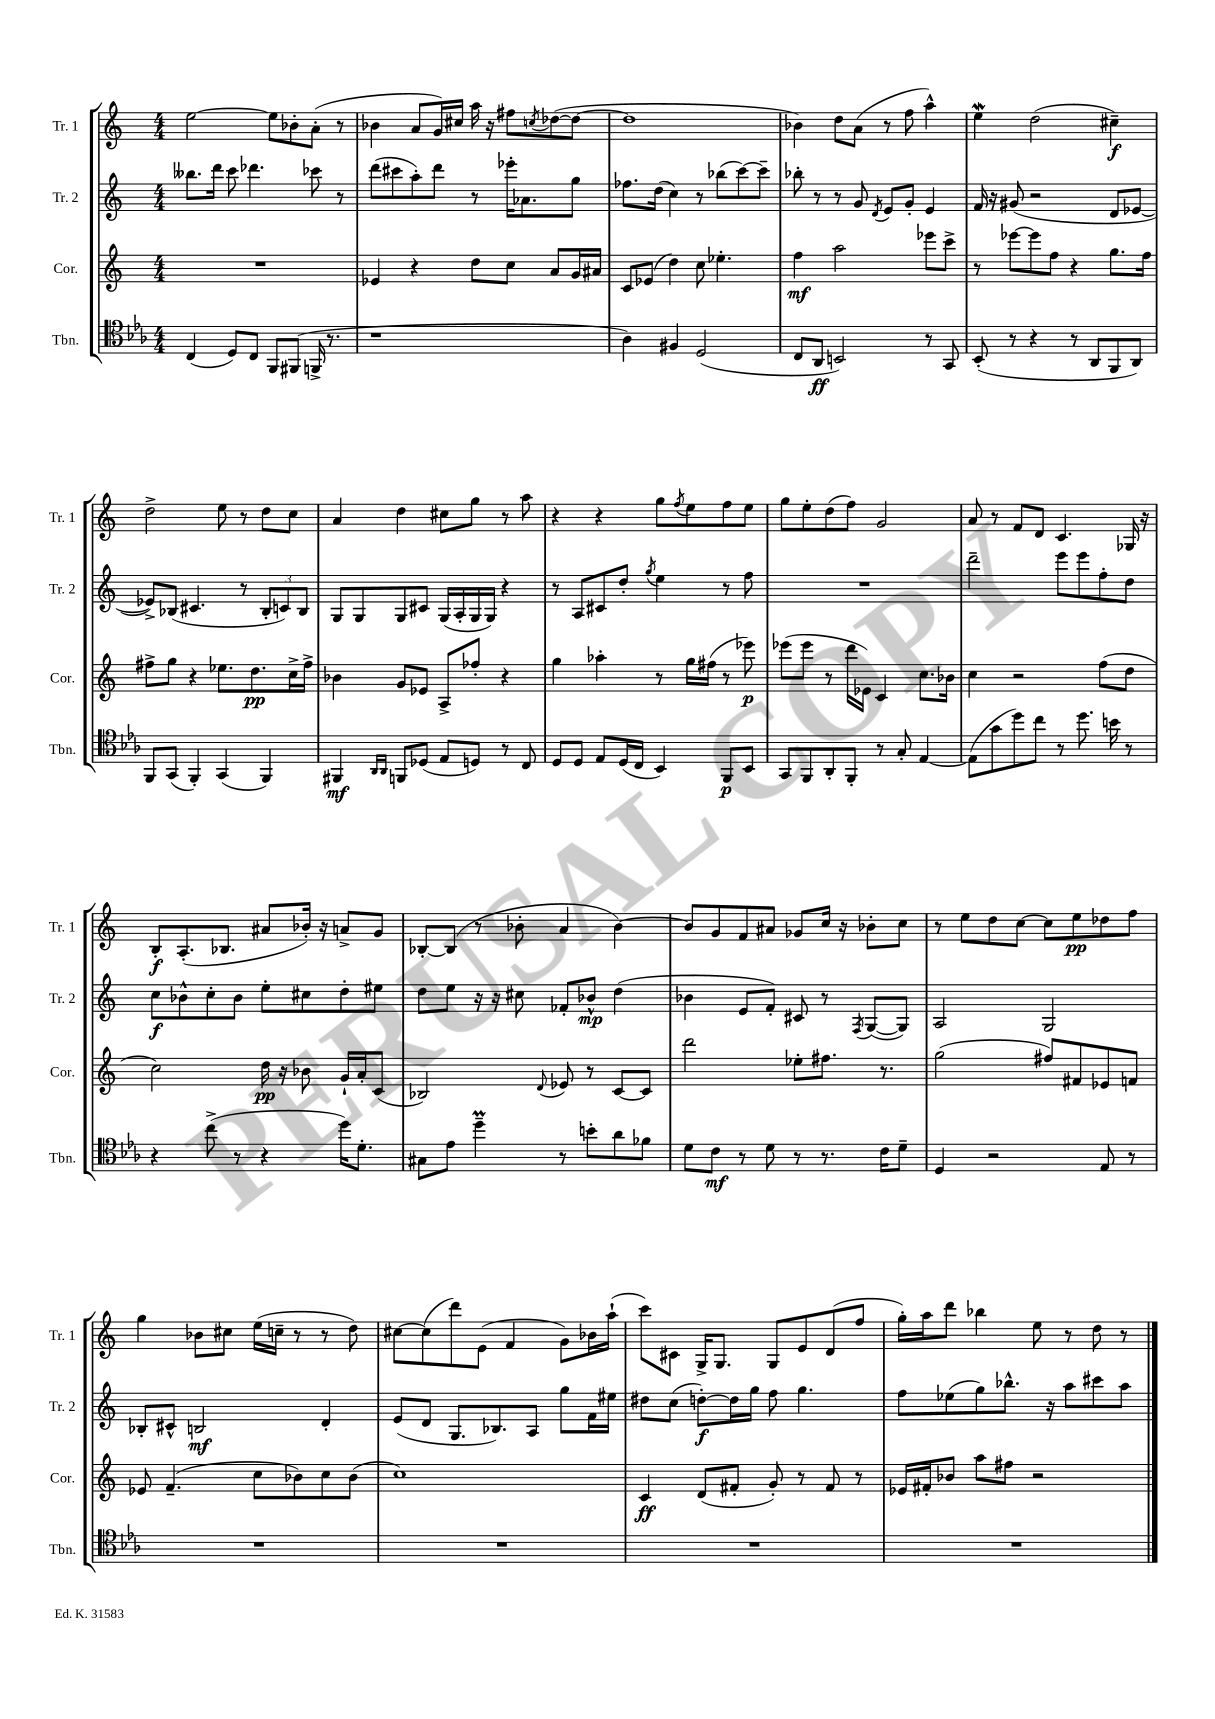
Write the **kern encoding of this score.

**kern	**dynam	**kern	**dynam	**kern	**dynam	**kern	**dynam
*part4	*part4	*part3	*part3	*part2	*part2	*part1	*part1
*staff4	*staff4	*staff3	*staff3	*staff2	*staff2	*staff1	*staff1
*I"Tbn.	*	*I"Cor.	*	*I"Tr. 2	*	*I"Tr. 1	*
*I'Tbn.	*	*I'Cor.	*	*I'Tr. 2	*	*I'Tr. 1	*
*clefC4	*	*clefG2	*	*clefG2	*	*clefG2	*
*k[b-e-a-]	*	*k[]	*	*k[]	*	*k[]	*
*M4/4	*	*M4/4	*	*M4/4	*	*M4/4	*
=104	=104	=104	=104	=104	=104	=104	=104
(4C/	.	1r	.	8.bb--X\L	.	[2ee\	.
.	.	.	.	16ddd\Jk	.	.	.
8D/L)	.	.	.	8ccc\	.	.	.
8C/J	.	.	.	4.ddd-X\	.	.	.
8FF/L	.	.	.	.	.	8ee\L]	.
(8FF#X/J	.	.	.	.	.	8b-X'\	.
16FFn^/	.	.	.	8ccc-X\	.	(8a'\J	.
8.r	.	.	.	.	.	.	.
.	.	.	.	8r	.	8r	.
=105	=105	=105	=105	=105	=105	=105	=105
1r	.	4e-X/	.	(8ddd\L	.	4b-X\	.
.	.	.	.	8ccc#X\	.	.	.
.	.	4r	.	8aa'\)	.	8a/L	.
.	.	.	.	8ddd\J	.	16g/L)	.
.	.	.	.	.	.	16cc#X/JJ	.
.	.	8dd\L	.	8r	.	16aa\	.
.	.	.	.	.	.	16r	.
.	.	8cc\J	.	16eee-X'\KL	.	8ff#X\L	.
.	.	.	.	8.a-X\	.	.	.
.	.	.	.	.	.	8qccn/	.
.	.	8a/L	.	.	.	([8dd-X\	.
.	.	16g/L	.	8gg\J	.	8dd-\J_	.
.	.	16a#X/JJ	.	.	.	.	.
=106	=106	=106	=106	=106	=106	=106	=106
4A-\)	.	8c/L	.	8.ff-X\L	.	1dd-]	.
.	.	(8e-X/J	.	.	.	.	.
.	.	.	.	(16dd\Jk	.	.	.
4F#X/	.	4dd\)	.	4cc\)	.	.	.
(2D/	.	8cc\	.	8r	.	.	.
.	.	4.ee-X'\	.	(8bb-X\L	.	.	.
.	.	.	.	[8ccc\)	.	.	.
.	.	.	.	8ccc~\J]	.	.	.
=107	=107	=107	=107	=107	=107	=107	=107
8C/L	.	4ff\	mf	8bb-X'\	.	4b-X\)	.
8AA-/J	ff	.	.	8r	.	.	.
2BBn/)	.	2aa\	.	8r	.	8dd\L	.
.	.	.	.	8g/	.	(8a\J	.
.	.	.	.	8qd/	.	.	.
.	.	.	.	8e/L	.	8r	.
.	.	.	.	8g'/J	.	8ff\	.
8r	.	8eee-X\L	.	4e/	.	4aa^^\)	.
8GG/	.	8ccc^\J	.	.	.	.	.
=108	=108	=108	=108	=108	=108	=108	=108
(8BB-'/	.	8r	.	16f/	.	4eeW\	.
.	.	.	.	16r	.	.	.
8r	.	[8eee-X\L	.	(8g#X/	.	.	.
4r	.	8eee-\]	.	2r	.	(2dd\	.
.	.	8ff\J	.	.	.	.	.
8r	.	4r	.	.	.	.	.
8AA-/L	.	.	.	.	.	.	.
8FF/	.	8.gg\L	.	8d/L	.	4cc#X~\)	f
8AA-/J)	.	.	.	[8e-X/J	.	.	.
.	.	16ff\Jk	.	.	.	.	.
!!LO:LB:g=z
=109	=109	=109	=109	=109	=109	=109	=109
8FF/L	.	8ff#X^\L	.	8e-X^/L])	.	2dd^\	.
(8GG/J	.	8gg\J	.	(8B-X/J	.	.	.
4FF'/)	.	4r	.	4.c#X/	.	.	.
(4GG/	.	8.ee-X\L	.	.	.	8ee\	.
.	.	.	.	8r	.	8r	.
.	.	8.dd\	pp	.	.	.	.
4FF/)	.	.	.	12B-'/L	.	8dd\L	.
.	.	.	.	12cn/)	.	.	.
.	.	16cc^\L	.	.	.	8cc\J	.
.	.	.	.	12B-/J	.	.	.
.	.	16ff#^\JJ	.	.	.	.	.
=110	=110	=110	=110	=110	=110	=110	=110
4FF#X/	mf	4b-X\	.	8G/L	.	4a/	.
.	.	.	.	8G/	.	.	.
16qqAA-/LL	.	.	.	.	.	.	.
16qqAA-/JJ	.	.	.	.	.	.	.
8FFn/L	.	8g/L	.	8G/	.	4dd\	.
(8D-X/J	.	8e-X/J	.	8c#X/J	.	.	.
8E-/L	.	8A^/L	.	(16G/LL	.	8cc#X\L	.
.	.	.	.	16A'/	.	.	.
8Dn/J)	.	8ff-X'/J	.	16G/	.	8gg\J	.
.	.	.	.	16G/JJ)	.	.	.
8r	.	4r	.	4r	.	8r	.
8C/	.	.	.	.	.	8aa\	.
=111	=111	=111	=111	=111	=111	=111	=111
8D/L	.	4gg\	.	8r	.	4r	.
8D/J	.	.	.	8A/L	.	.	.
8E-/L	.	4aa-X'\	.	8c#X/	.	4r	.
(16D/L	.	.	.	8dd'/J	.	.	.
16C/JJ	.	.	.	.	.	.	.
.	.	.	.	8qgg/	.	.	.
4BB-/)	.	8r	.	4ee\	.	8gg\L	.
.	.	.	.	.	.	8qff/	.
.	.	16gg\LL	.	.	.	8ee\	.
.	.	(16ff#X\JJ	.	.	.	.	.
8FF/L	p	8r	.	8r	.	8ff\	.
8BB-/J	.	8eee-X\)	p	8ff\	.	8ee\J	.
=112	=112	=112	=112	=112	=112	=112	=112
8GG/L	.	(8eee-X\L	.	1r	.	8gg\L	.
8FF/	.	8eee-\J	.	.	.	8ee'\	.
8AA-'/	.	8r	.	.	.	(8dd\	.
8FF'/J	.	16ddd\LL	.	.	.	8ff\J)	.
.	.	16e-X\JJ)	.	.	.	.	.
8r	.	4c/	.	.	.	2g/	.
8G'/	.	.	.	.	.	.	.
[4E-/	.	8.cc\L	.	.	.	.	.
.	.	16b-X\Jk	.	.	.	.	.
=113	=113	=113	=113	=113	=113	=113	=113
(8E-\L]	.	4cc\	.	2ddd~\	.	8a/	.
8g\	.	.	.	.	.	8r	.
8dd\)	.	2r	.	.	.	8f/L	.
8cc\J	.	.	.	.	.	8d/J	.
8r	.	.	.	8eee\L	.	4.c/	.
8.dd\	.	.	.	8eee\	.	.	.
.	.	(8ff\L	.	8ff'\	.	.	.
16bn\	.	.	.	.	.	.	.
8r	.	8dd\J	.	8dd\J	.	16G-X/	.
.	.	.	.	.	.	16r	.
!!LO:LB:g=z
=114	=114	=114	=114	=114	=114	=114	=114
4r	.	2cc\)	.	8cc\L	f	8B'/L	f
.	.	.	.	8b-X^^\	.	(8.A'/	.
(8cc^\	.	.	.	8cc'\	.	.	.
.	.	.	.	.	.	8.B-X/J	.
8r	.	.	.	8b-\J	.	.	.
4r	.	16dd\	pp	8ee'\L	.	8a#X/L	.
.	.	16r	.	.	.	.	.
.	.	8b-X\	.	8cc#X\	.	16b-X'/Jk)	.
.	.	.	.	.	.	16r	.
16dd\KL)	.	16g`/LL	.	8dd'\	.	8an^/L	.
8.d'\J	.	16a'/J	.	.	.	.	.
.	.	(8c/J	.	8ee#X\J	.	8g/J	.
=115	=115	=115	=115	=115	=115	=115	=115
8G#X\L	.	2B-X/)	.	8dd\L	.	[8B-X'/L	.
8e-\J	.	.	.	8ee\J	.	(8B-/J]	.
4ddm~\	.	.	.	16r	.	8r	.
.	.	.	.	16r	.	.	.
.	.	.	.	8cc#X\	.	8b-X'\	.
.	.	8qqd/	.	.	.	.	.
8r	.	8e-X/	.	8f-X'/L	.	4a/	.
8bn'\L	.	8r	.	8b-X^^/J	mp	.	.
8a-\	.	[8c/L	.	(4dd\	.	[4b-\)	.
8f-X\J	.	8c/J]	.	.	.	.	.
=116	=116	=116	=116	=116	=116	=116	=116
8d\L	.	2ddd\	.	4b-X\	.	8b-/L]	.
8c\J	mf	.	.	.	.	8g/	.
8r	.	.	.	8e/L	.	8f/	.
8d\	.	.	.	8f'/J)	.	8a#X/J	.
8r	.	8ee-X'\L	.	8c#X/	.	8g-X/L	.
8.r	.	8.ff#X\J	.	8r	.	16cc/Jk	.
.	.	.	.	.	.	16r	.
.	.	.	.	8qF/	.	.	.
.	.	.	.	([8G/L	.	8b-X'\L	.
16c\KL	.	8.r	.	.	.	.	.
8d~\J	.	.	.	8G/J])	.	8cc\J	.
=117	=117	=117	=117	=117	=117	=117	=117
4D/	.	(2gg\	.	2A/	.	8r	.
.	.	.	.	.	.	8ee\L	.
2r	.	.	.	.	.	8dd\	.
.	.	.	.	.	.	[8cc\J	.
.	.	8ff#X/L)	.	2G/	.	8cc\L]	.
.	.	8f#X/	.	.	.	8ee\	pp
8E-/	.	8e-X/	.	.	.	8dd-X\	.
8r	.	8fn/J	.	.	.	8ff\J	.
!!LO:LB:g=z
=118	=118	=118	=118	=118	=118	=118	=118
1r	.	8e-X/	.	8B-X'/L	.	4gg\	.
.	.	(4.f~/	.	8c#X^^/J	.	.	.
.	.	.	.	2Bn/	mf	8b-X\L	.
.	.	.	.	.	.	8cc#X\J	.
.	.	8cc\L	.	.	.	(16ee\LL	.
.	.	.	.	.	.	16ccn~\JJ	.
.	.	8b-X\)	.	.	.	8r	.
.	.	8cc\	.	4d'/	.	8r	.
.	.	(8b-\J	.	.	.	8dd\)	.
=119	=119	=119	=119	=119	=119	=119	=119
1r	.	1cc)	.	(8e/L	.	[8cc#X\L	.
.	.	.	.	8d/J	.	(8cc#\]	.
.	.	.	.	8.G/L	.	8ddd\)	.
.	.	.	.	.	.	(8e\J	.
.	.	.	.	8.B-X/)	.	.	.
.	.	.	.	.	.	4f/	.
.	.	.	.	8A/J	.	.	.
.	.	.	.	8gg\L	.	8g\L)	.
.	.	.	.	16f\L	.	16b-X\L	.
.	.	.	.	16ee#X\JJ	.	(16aa`\JJ	.
=120	=120	=120	=120	=120	=120	=120	=120
1r	.	4c/	ff	8dd#X\L	.	8ccc\L)	.
.	.	.	.	(8cc\J	.	8c#X\J	.
.	.	(8d/L	.	[8ddn'\L)	f	16G^/KL	.
.	.	.	.	.	.	8.G/J	.
.	.	8f#X'/J	.	16dd\L]	.	.	.
.	.	.	.	16gg\JJ	.	.	.
.	.	8g'/)	.	8ff\	.	8G/L	.
.	.	8r	.	4.gg\	.	8e/	.
.	.	8f#/	.	.	.	(8d/	.
.	.	8r	.	.	.	8ff/J	.
=121	=121	=121	=121	=121	=121	=121	=121
1r	.	16e-X/LL	.	8ff\L	.	16gg'\LL)	.
.	.	16f#X'/J	.	.	.	16aa\J	.
.	.	8b-X/J	.	(8ee-X\	.	8ddd\J	.
.	.	8aa\L	.	8gg\)	.	4bb-X\	.
.	.	8ff#X\J	.	8.bb-X^^\J	.	.	.
.	.	2r	.	.	.	8ee\	.
.	.	.	.	16r	.	.	.
.	.	.	.	8aa\L	.	8r	.
.	.	.	.	8ccc#X\	.	8dd\	.
.	.	.	.	8aa\J	.	8r	.
==	==	==	==	==	==	==	==
*-	*-	*-	*-	*-	*-	*-	*-
